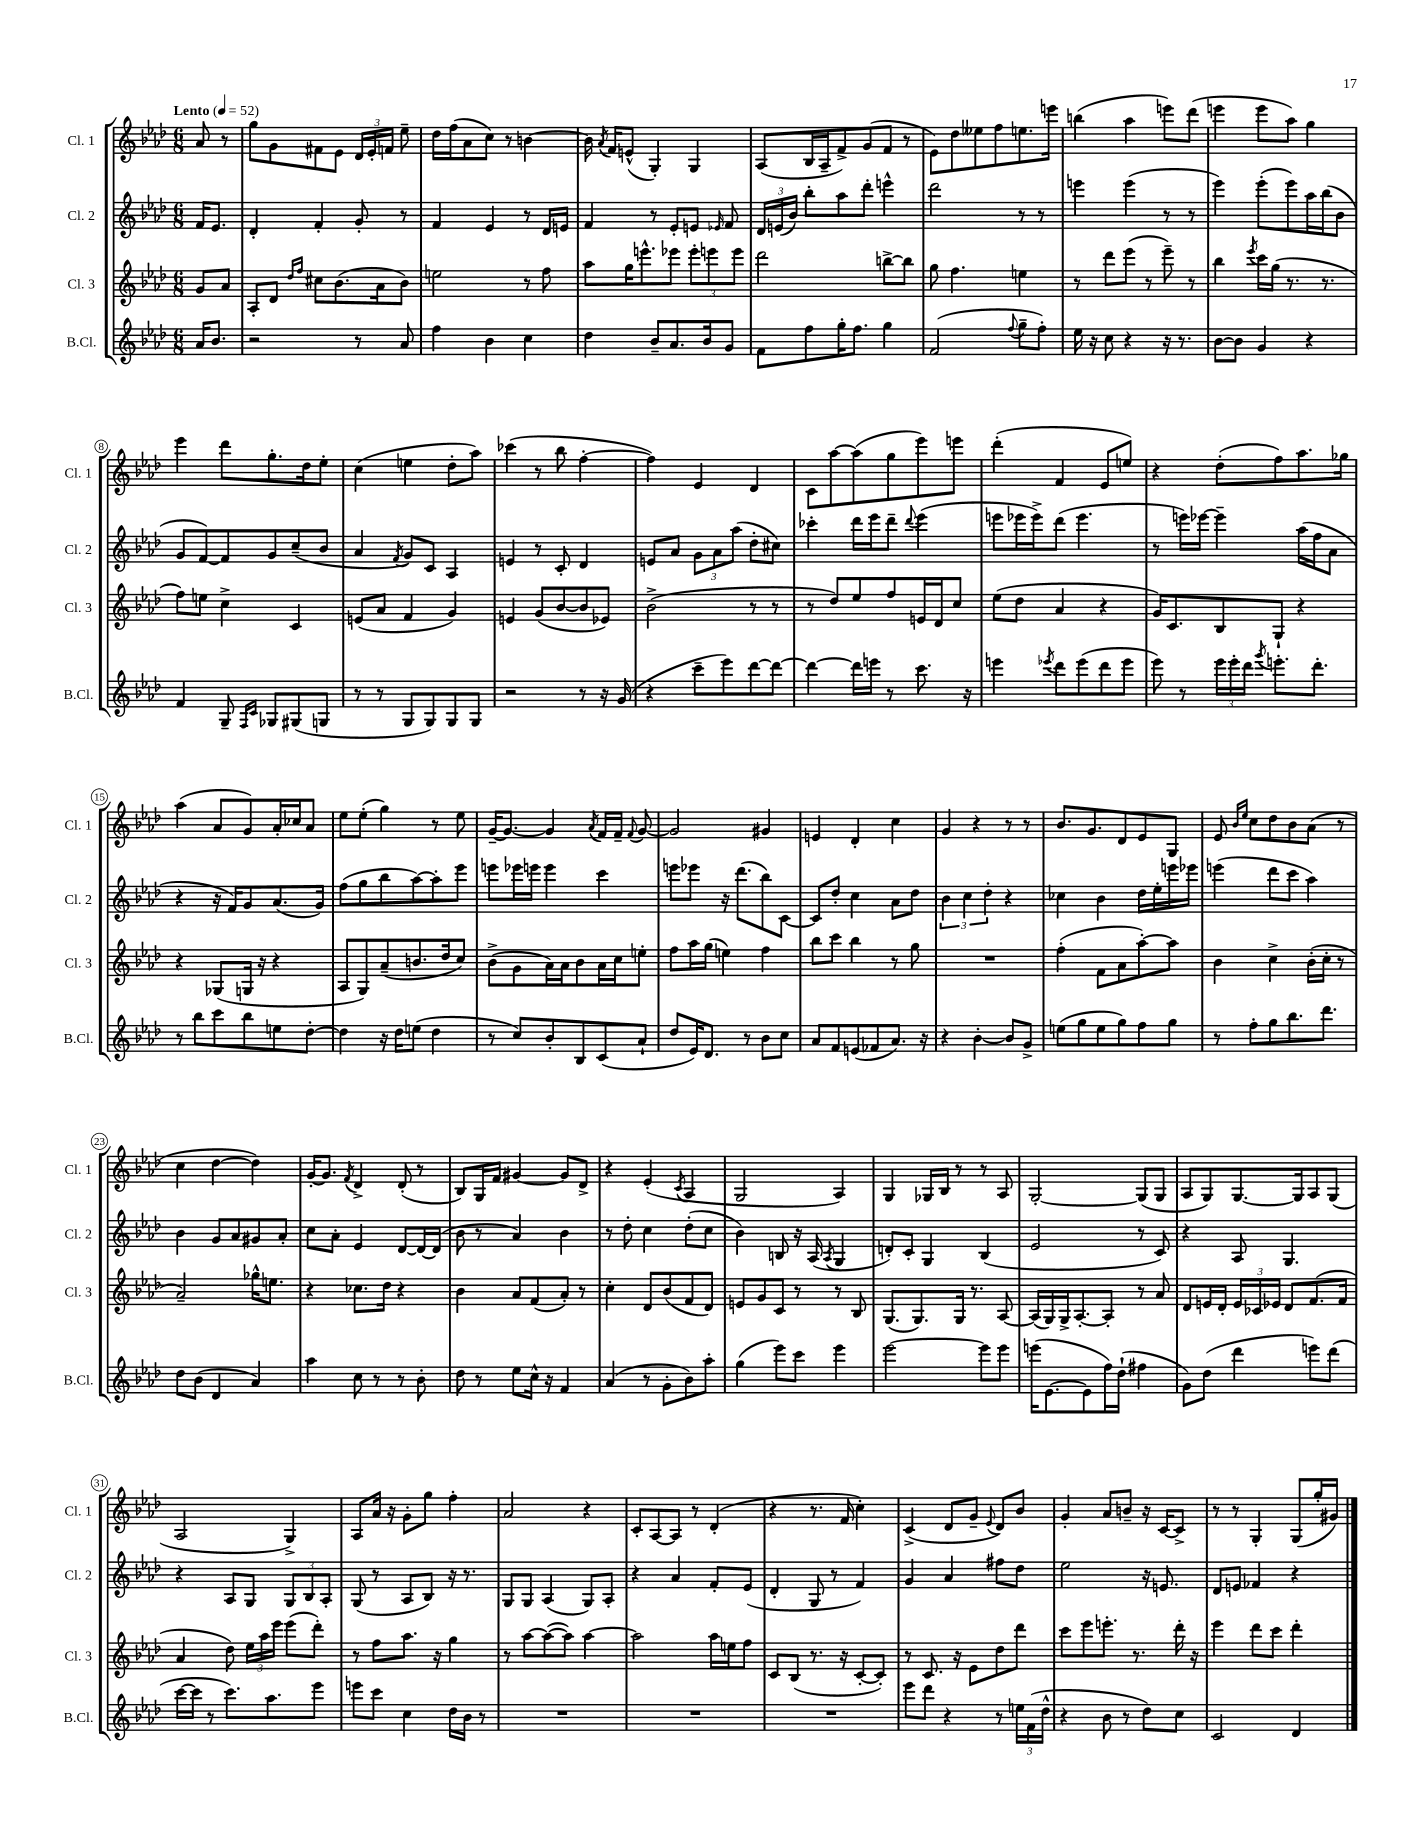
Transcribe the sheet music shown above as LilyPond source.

<<
\new StaffGroup <<
\new Staff = "s0" \with { instrumentName = "Cl. 1" shortInstrumentName = "Cl. 1" } {
    \clef treble \key aes \major \numericTimeSignature \time 6/8 \partial 4 \tempo "Lento" 4 = 52
    \autoBeamOff aes'8 r8 |
    g''8[ g'8 fis'8 ees'8] \tuplet 3/2 { des'16[ ees'16-. f'16] } ees''8-- |
    des''16[ f''16( aes'8 c''8]) r8 b'4~ |
    b'16 \acciaccatura { aes'8 } f'16[ e'8]-^( g4-.) g4 |
    aes8[( bes16 aes16-- f'8->) g'8( f'8] r8 |
    ees'8[) des''8 eeses''8 f''8 e''8. e'''16] |
    b''4( aes''4 e'''8[) des'''8]( |
    e'''4 e'''8[ aes''8]) g''4 |
    ees'''4 des'''8[ g''8.-. des''16 ees''8]-. |
    c''4( e''4 des''8[-. aes''8]) |
    ces'''4( r8 bes''8 f''4~-. |
    f''4) ees'4 des'4 |
    c'8[ aes''8~ aes''8( g''8 ees'''8) e'''8] |
    des'''4-.( f'4 ees'8[ e''8]) |
    r4 des''8[-.( f''8) aes''8. ges''16] |
    aes''4( aes'8[ g'8) aes'16-. ces''16 aes'8] |
    ees''8[ ees''8]-.( g''4) r8 ees''8 |
    g'16[~-- g'8.]~ g'4 \acciaccatura { aes'8 } f'16[ f'16]-- \appoggiatura { f'8 } g'8~ |
    g'2 gis'4 |
    e'4 des'4-. c''4 |
    g'4 r4 r8 r8 |
    bes'8.[ g'8. des'8 ees'8 g8] |
    ees'8 \grace { bes'16[ ees''16] } c''8[ des''8 bes'8 aes'8]( r8 |
    c''4 des''4~ des''4) |
    g'16[~-. g'8.] \acciaccatura { f'8 } des'4-> des'8-.( r8 |
    bes8[) g16 f'16] gis'4~ gis'8[ des'8]-> |
    r4 ees'4-.( \acciaccatura { c'8 } aes4 |
    g2 aes4) |
    g4 ges16[ bes16] r8 r8 aes8 |
    g2~-. g8[( g8] |
    aes8[ g8) g8.~ g16 aes8 g8]( |
    aes2 g4->) |
    aes8[ aes'16] r16 g'8[-. g''8] f''4-. |
    aes'2 r4 |
    c'8[-. aes8~ aes8] r8 des'4-.( |
    r4 r8. f'16 c''4-.) |
    c'4->( des'8[ g'8]-- \appoggiatura { ees'8 } des'8[) bes'8] |
    g'4-. aes'8[ b'8]-- r16 c'16[~ c'8]-> |
    r8 r8 g4-. g8[( g''16-. gis'16]) \bar "|." |
}
\new Staff = "s1" \with { instrumentName = "Cl. 2" shortInstrumentName = "Cl. 2" } {
    \clef treble \key aes \major \numericTimeSignature \time 6/8 \partial 4
    \autoBeamOff f'16[ ees'8.] |
    des'4-. f'4-. g'8-. r8 |
    f'4 ees'4 r8 des'16[ e'16] |
    f'4 r8 ees'8[-. e'8] \grace { ees'16 } f'8 |
    \tuplet 3/2 { des'16[ e'16( bes'16]) } bes''8[-. aes''8 des'''8]-. e'''4-^ |
    des'''2 r8 r8 |
    e'''4 e'''4( r8 r8 |
    ees'''4) ees'''8[-.( ees'''8) aes''16 bes''16( bes'8] |
    g'8[ f'8~) f'8 g'8 c''8--( bes'8] |
    aes'4 \acciaccatura { f'8 } g'8[) c'8] aes4 |
    e'4 r8 c'8-. des'4 |
    e'8[ aes'8] \tuplet 3/2 { g'8[ aes'8 aes''8]( } des''8[-. cis''8]) |
    ces'''4-. des'''16[ ees'''16 des'''8]-- \appoggiatura { des'''8 } ees'''4( |
    e'''8[ ees'''16 ees'''16->) des'''8]( ees'''4. |
    r8 e'''16[) ees'''16]~ ees'''4-- aes''16[( f''16 aes'8] |
    r4 r16 f'16[) g'8 aes'8.( g'16]) |
    f''8[( g''8 bes''8 aes''8~) aes''8-. ees'''8] |
    e'''8[ ees'''16 e'''16] e'''4 c'''4 |
    e'''8[ ees'''8] r16 des'''8.[( bes''8) c'8]~ |
    c'8[ des''8]-. c''4 aes'8[ des''8] |
    \tuplet 3/2 { bes'4 c''4 des''4-. } r4 |
    ces''4 bes'4 des''16[ ees''16-. e'''16 ees'''16] |
    e'''4( des'''8[ c'''8] aes''4) |
    bes'4 g'8[ aes'8 gis'8 aes'8]-. |
    c''8[ aes'8]-. ees'4 des'8[~ des'16~ des'16]( |
    bes'8 r8 aes'4) bes'4 |
    r8 des''8-. c''4 des''8[-.( c''8] |
    bes'4) b8 r16 aes16( \acciaccatura { aes8 } g4 |
    d'8[-.) c'8]-. g4 bes4( |
    ees'2 r8 c'8) |
    r4 aes8 g4. |
    r4 aes8[ g8] \tuplet 3/2 { g8[ bes8 aes8]-. } |
    g8( r8 aes8[ bes8]) r16 r8. |
    g8[ g8] aes4( g8[) aes8]-. |
    r4 aes'4 f'8[-. ees'8]( |
    des'4-. g8 r8 f'4) |
    g'4 aes'4 fis''8[ des''8] |
    ees''2 r16 e'8. |
    des'8[ e'8] fes'4 r4 \bar "|." |
}
\new Staff = "s2" \with { instrumentName = "Cl. 3" shortInstrumentName = "Cl. 3" } {
    \clef treble \key aes \major \numericTimeSignature \time 6/8 \partial 4
    \autoBeamOff g'8[ aes'8] |
    aes8[-. des'8] \grace { des''16[ f''16] } cis''8[ bes'8.( aes'16 bes'8]) |
    e''2 r8 f''8 |
    aes''8[ g''16 e'''8.-^ ees'''8] \tuplet 3/2 { ees'''8[-. e'''8 e'''8] } |
    des'''2 b''8[~-> b''8] |
    g''8 f''4. e''4 |
    r8 des'''8[ ees'''8]( r8 ees'''8--) r8 |
    bes''4 \acciaccatura { ees'''8 } c'''16[ g''16]( r8. r8. |
    f''8[) e''8] c''4-> c'4 |
    e'8[( aes'8] f'4 g'4) |
    e'4 g'8[( bes'8~ bes'8 ees'8]) |
    bes'2->( r8 r8 |
    r8 des''8[) ees''8 f''8 e'16 des'16 c''8] |
    ees''8[( des''8] aes'4 r4 |
    g'16[) c'8. bes8 g8]-! r4 |
    r4 ges8[( g16] r16 r4 |
    aes8[ g8) aes'8--( b'8. des''16 c''8]) |
    bes'8[->( g'8 aes'16) aes'16 bes'8 aes'16 c''16 e''8]-. |
    f''8[ aes''16 g''16]( e''4) f''4 |
    bes''8[ c'''8] bes''4 r8 g''8 |
    R2. |
    f''4-.( f'8[ aes'8 aes''8~-.) aes''8] |
    bes'4 c''4-> bes'16[-.( c''16]-. r8 |
    aes'2--) ges''16[-^ e''8.] |
    r4 ces''8.[ des''16] r4 |
    bes'4 aes'8[ f'8( aes'8]-.) r8 |
    c''4-. des'8[ bes'8( f'8 des'8]) |
    e'8[ g'8 c'8] r8 r8 bes8 |
    g8.[( g8.) g16] r8. aes8~ |
    aes16[( g16) g16-> aes8.~-. aes8]-. r8 aes'8 |
    des'8[ e'16 des'16]-. \tuplet 3/2 { e'16[ ces'16 ees'16] } des'8[ f'8.( f'16] |
    aes'4 des''8) \tuplet 3/2 { ees''16[ aes''16 ees'''16] } ees'''8[( des'''8]-.) |
    r8 f''8[ aes''8.] r16 g''4 |
    r8 aes''8[~ aes''8~( aes''8]) aes''4~ |
    aes''2 aes''16[ e''16 f''8] |
    c'8[ bes8]( r8. r16 c'8[~-. c'8]-.) |
    r8 c'8. r16 ees'8[ des''8 des'''8] |
    c'''8[ ees'''8 e'''8.]-. r8. des'''16-. r16 |
    ees'''4 des'''8[ c'''8] des'''4-. \bar "|." |
}
\new Staff = "s3" \with { instrumentName = "B.Cl." shortInstrumentName = "B.Cl." } {
    \clef treble \key aes \major \numericTimeSignature \time 6/8 \partial 4
    \autoBeamOff aes'16[ bes'8.] |
    r2 r8 aes'8 |
    f''4 bes'4 c''4 |
    des''4 bes'8[-- aes'8. bes'16 g'8] |
    f'8[ f''8 g''16-. f''8.] g''4 |
    f'2( \appoggiatura { f''8 } g''8[-- f''8]-.) |
    ees''16 r16 c''8 r4 r16 r8. |
    bes'8[~ bes'8] g'4 r4 |
    f'4 g8-- \grace { f16[ c'16] } ges8[ gis8( g8] |
    r8 r8 g8[ g8) g8 g8] |
    r2 r8 r16 g'16( |
    r4 c'''8[-- ees'''8) des'''8~ des'''8]~ |
    des'''4~ des'''16[ e'''16] r8 c'''8. r16 |
    e'''4 \acciaccatura { ees'''8 } des'''8[ ees'''8( des'''8 ees'''8] |
    ees'''8) r8 \tuplet 3/2 { ees'''16[ ees'''16-. des'''16] } \acciaccatura { g'''8 } e'''8.[-. des'''8.]-. |
    r8 bes''8[ c'''8 bes''8 e''8 des''8]~-. |
    des''4 r16 des''16[ e''8]( des''4 |
    r8 c''8[) bes'8-. bes8 c'8( aes'8]-! |
    des''8[ ees'16) des'8.] r8 bes'8[ c''8] |
    aes'8[ f'8 e'8( fes'8 aes'8.]) r16 |
    r4 bes'4~-. bes'8[ g'8]-> |
    e''8[( g''8 e''8 g''8) f''8 g''8] |
    r8 f''8[-. g''8 bes''8. des'''8.] |
    des''8[ bes'8]( des'4 aes'4) |
    aes''4 c''8 r8 r8 bes'8-. |
    des''8 r8 ees''8[ c''16]-^ r16 f'4 |
    aes'4( r8 g'8[-. bes'8) aes''8]-. |
    g''4( ees'''8[) c'''8] ees'''4 |
    ees'''2~ ees'''8[ ees'''8] |
    e'''16[( ees'8.~ ees'8 f''16) des''16]-!( fis''4 |
    g'8[) des''8]( des'''4 e'''8[) des'''8]( |
    c'''16[~ c'''16] r8 c'''8.[) aes''8. ees'''8] |
    e'''8[ c'''8] c''4 des''16[ bes'16] r8 |
    R2. |
    R2. |
    R2. |
    ees'''8[ des'''8] r4 r8 \tuplet 3/2 { e''16[ f'16( des''16]-^ } |
    r4 bes'8 r8 des''8[) c''8] |
    c'2 des'4 \bar "|." |
}
>>
>>
\layout { \context { \Score \override BarNumber.stencil = #(make-stencil-circler 0.1 0.3 ly:text-interface::print) } }
